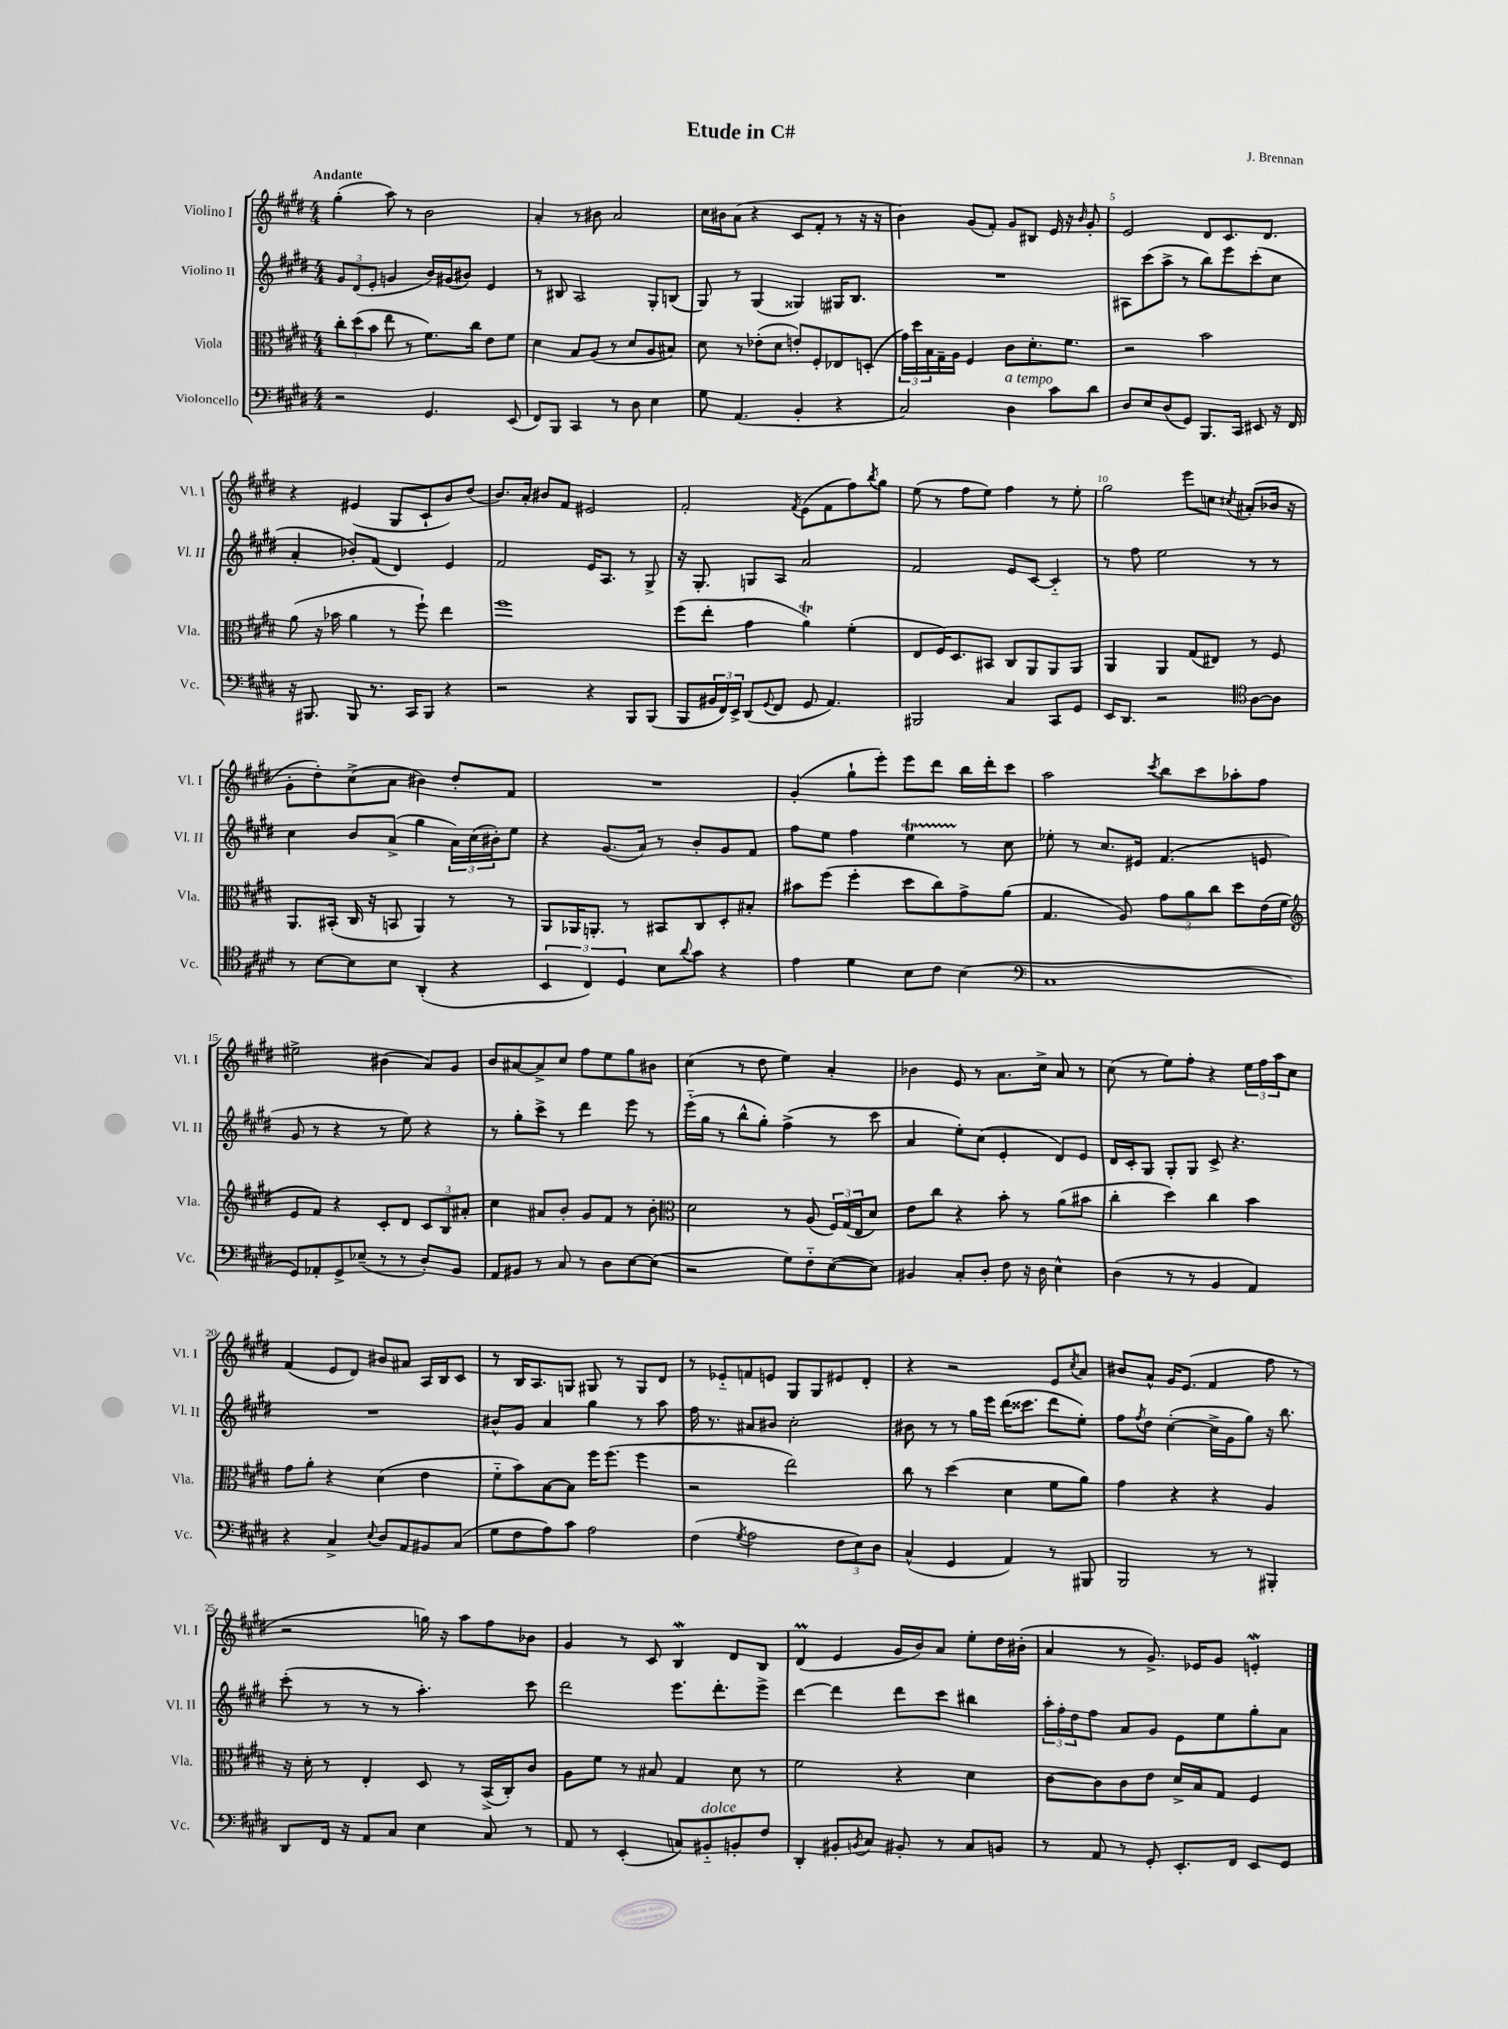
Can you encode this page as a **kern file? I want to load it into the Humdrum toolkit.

**kern	**kern	**kern	**kern
*staff4	*staff3	*staff2	*staff1
*clefF4	*clefC3	*clefG2	*clefG2
*k[f#c#g#d#]	*k[f#c#g#d#]	*k[f#c#g#d#]	*k[f#c#g#d#]
*M4/4	*M4/4	*M4/4	*M4/4
2r	12cc#'\L	12g#/L	(4gg#'\
.	(12dd#\	(12d#/	.
.	12b\J	12e'/J	.
.	8ee\	4g/	8aa\)
.	8r	.	8r
4.GG#/	8.f#\L)	16b/LL)	2b\
.	.	(16g#/J	.
.	.	8b#/J)	.
.	16cc#\Jk	.	.
.	8e\L	4e/	.
(8EE/	8f#\J	.	.
=	=	=	=
8FF#/L)	4d#\	8r	4a'/
8BBB/J	.	8B#/	.
4CC#/	8B/L	2A/	8r
.	(8A/J	.	8b#\
8r	8r	.	2a/
8D#\	8d#/L	.	.
4E\	8A/	8G#'/L	.
.	8B#/J)	(8B/J	.
=	=	=	=
8G#\	8d#\	8G#/)	16cc#\LL
.	.	.	16b#\J
(4.AA/	8r	8r	(8a\J
.	(8e-'\L	(4G#/	4r
.	8d#\J	.	.
4BB'/	8e'/L)	4G##/)	8c#/L
.	8F#'/	.	8f#'/J
4r	8E-/	16G#/LK	8r
.	.	8.B/J	.
.	(8D'/J	.	16r
.	.	.	16r
=	=	=	=
2C#/)	24g#\LL)	1r	4b\)
.	24dd#\	.	.
.	24B\	.	.
.	16G#~\	.	.
.	16A\JJ	.	.
.	4F#/	.	(8g#/L
.	.	.	8f#'/J)
4D#\	8c#\L	.	8g#/L
.	8.d#'\	.	8B#/J
8c#\L	.	.	16e/
.	8.f#\J	.	16r
.	.	.	16qqb/
8d#\J	.	.	8g#'/
=	=	=	=
8D#/L	2r	8A#\L	2e/
8E/	.	(8ccc#\	.
(8D#/	.	8aa^\J	.
8GG#/J)	.	8r	.
8.BBB/L	2b\	8bb\L)	8d#/L
.	.	8eee\	8.c#/
16CC#/Jk	.	.	.
8EE#/	.	(8ccc#'\	.
.	.	.	8.d#/J
16r	.	8cc#\J	.
16FF#/	.	.	.
=	=	=	=
16r	(8a\	4a'/	4r
8.BBB#/	.	.	.
.	16r	.	.
.	16b-\	.	.
8BBB#/	4a\	8b-'/L)	(4e#/
8.r	.	(8f#/J	.
.	8r	4d#/)	8G#/L
16CC#/LK	.	.	.
8BBB#/J	8ff#`\)	.	8c#`/
4r	4ee\	4e/	8b/)
.	.	.	(8dd#/J
=	=	=	=
2r	1ff#	2f#/	8.b/L)
.	.	.	16a'/Jk
.	.	.	8b#/L
.	.	.	8f#/J
4r	.	16e/LK	2e#/
.	.	8.A/J	.
8BBB/L	.	8r	.
(8BBB/J	.	8G#^/	.
=	=	=	=
8BBB/L	(8ff#\L	16r	2f#'/
.	.	8.G#'/	.
24BB#/L	8ee'\J	.	.
24FF#/)	.	.	.
24EE^/JJ	.	.	.
(8DD#/L	4g#\	8G/L	.
8qqGG#/	.	.	.
8FF#/J	.	8A/J	.
.	.	.	8qf#/
8GG#/	4a\)	2a/	(8e\L
4.AA/)	.	.	8f#\
.	(4f#'\	.	8ff#\)
.	.	.	8qbb/
.	.	.	8gg#\J
=	=	=	=
2BBB#/	8E/L	2f#/	(8ee\
.	16F#/K)	.	8r
.	8.D#/	.	.
.	.	.	8ff#\L
.	8BB#/J	.	8ee\J)
4C#/	8C#/L	8e/L	4ff#\
.	8AA/	[8c#/J	.
8CC#/L	8AA/	4c#'~/]	8r
8GG#/J	8AA/J	.	8ee'\
=	=	=	=
16EE/LK	4AA/	8r	2gg#\
8.DD#/J	.	.	.
.	.	8ff#\	.
2r	4AA/	2ee\	.
.	(8G#/L	.	8eee\L
.	8E#/J)	.	8cc\J
*clefC4	*	*	*
.	.	.	8qcc#/
[8A\L	8r	8r	(8a#'/L
8A\]J	8F#/	8r	16b-/Jk
.	.	.	16r
=	=	=	=
8r	8.AA/L	4cc#\	8g#'\L
[8B\L	.	.	8dd#'\)
.	(16BB#'/Jk	.	.
8B\]	16C#/	8b/L	(8cc#^\
.	16r	.	.
8B\J	8BB/	(8a^/J	8a\J
(4AA'/	4AA/)	4gg#\	4b#\)
4r	8r	24a\LL)	8dd#'/L
.	.	(24cc#\	.
.	.	24b#'\J)	.
.	8r	8ee\J	8f#/J
=	=	=	=
6BB/	8AA/L	4r	1r
.	16AA-/K	.	.
6C#/)	.	.	.
.	8.AA'/J	.	.
.	.	(8.g#/L	.
6D#/	.	.	.
.	8r	.	.
.	.	16a/Jk)	.
8B\L	8BB#/L	8r	.
8qqa/	.	.	.
8g#\J	8C#/	8b'/L	.
4r	8D#'/	8g#/	.
.	8B#'/J	8f#/J	.
=	=	=	=
4e\	8b#\L	8ff#\L	(4g#'/
.	(8ff#\J	8ee\J	.
4d#\	4ff#'\	4ff#\	8gg#`\L
.	.	.	8eee'\J)
8B\L	8dd#\L	4ee\	8eee\L
8c#\J	8cc#\)	.	8ddd#\J
(4B\	8g#^\	8r	16bb\LL
.	.	.	16ddd#'\J
.	(8a\J	8cc#\	8ccc#\J
=	=	=	=
*clefF4	*	*	*
1C#	4.G#/	8ee-'\	2aa\
.	.	8r	.
.	.	8.cc#/L	.
.	8A/)	.	.
.	.	16e#/Jk	.
.	.	.	8qccc#/
.	12g#\L	(4.f#/	8bb\L
.	12a\	.	.
.	.	.	8ccc#\
.	12cc#\J	.	.
.	8dd#\L	.	8aa-'\
.	(16e\L	8e/	8ff#\J
.	16f#\JJ	.	.
=	=	=	=
*	*clefG2	*	*
8GG#/L)	8e/L	8g#/	2ee#^\
8AA-'/	8f#/J)	8r	.
8GG#^/	4r	4r	.
(8E-~/J	.	.	.
8r	8c#'/L	8r	(4b#\
8r	8d#/J	8ee\)	.
8D#'/L)	12c#/L	4r	8a/L)
.	12B/	.	.
8BB/J	.	.	8g#/J
.	12a#'/J	.	.
=	=	=	=
8AA/L	4cc#\	8r	8b/L
8BB#/J	.	8gg#'\L	[8a#/
8r	8a#/L	8ccc#^\J	8a#^/]
8C#/	8b'/J	8r	8cc#/J
8r	8g#/L	4ddd#\	8ff#\L
8D#\L	8f#/J	.	8ee\
[8E\	8r	8eee\	8gg#\
(8E\]J	8b'\	8r	8b#\J
=	=	=	=
*	*clefC3	*	*
2r	2d#\	(16eee'~\LL	(4cc#\
.	.	16gg#\JJ	.
.	.	8r	.
.	.	8bb^^\L	8r
.	.	8gg#'\J)	8dd#\
8G#\L)	8r	(4ff#^\	4ee\)
8F#'~\	(8A/	.	.
([8E\	24F#/LL)	8r	4a'/
.	(24G#/	.	.
.	24E/J	.	.
8E\]J)	8d#/J)	8ccc#\	.
=	=	=	=
4BB#/	8e\L	4a/	4b-\
.	8cc#\J	.	.
8C#'/L	4r	8ee'\L)	8e/
8D#'/J	.	(8cc#\J	8r
8F#\	8b'\	4e'/	8.a\L
16r	8r	.	.
16D#\	.	.	16cc#^\Jk
4E^^\	(8a\L	8d#/L)	8a/
.	8b#\J	8e/J	8r
=	=	=	=
(4D#\	4cc#'\	16d#/LL	(8cc#\
.	.	16c#'/J	.
.	.	8G#/J	8r
8r	4dd#\)	8G#'/L	8ee\L)
8r	.	8G#/J	8ff#'\J
4BB/	4cc#\	8c#^/	4r
.	.	4.r	.
4AA/)	4b\	.	24ee\LL
.	.	.	24ff#\
.	.	.	24aa\J
.	.	.	8cc#\J
=	=	=	=
4r	8g#\L	1r	(4f#/
.	8a'\J	.	.
4C#^/	4r	.	8e/L
.	.	.	8d#/J)
8qqE/	.	.	.
8D#/L	(4d#\	.	8b#/L
8AA/	.	.	8a#/J
8BB#/	4e\	.	16A/LL
.	.	.	16B/J
(8C#/J	.	.	8c#/J
=	=	=	=
8G#\L	8f#'~\L	8b#^^/L	8r
8F#\	8b\)	8g#/J	16B/LK
.	.	.	8.A/
8A\)	[8B\	4a/	.
8c#\J	8B\]J	.	8G/J
2A\	16ff#\LK	4gg#\	8G#/
.	(8.ff#\J	.	.
.	.	.	8r
.	4ff#\	8r	8G#/L
.	.	8aa\	8d#/J
=	=	=	=
(4F#\	2r	16ff#\	8r
.	.	8.r	.
.	.	.	8e-'~/L
8qG#/	.	.	.
2A\	.	8a#/L	8f/
.	.	8b#/J	8e/J
.	2ee\)	2cc#'\	8G#/L
.	.	.	8G#/
12F#\L	.	.	8e#/
12E\)	.	.	.
.	.	.	8d#'/J
12D#\J	.	.	.
=	=	=	=
(4C#^^/	8cc#\	8b#\	4r
.	8r	8r	.
4GG#/	(4dd#\	8r	2r
.	.	16gg#\LL	.
.	.	16eee\JJ	.
4AA/)	4d#\	(16ddd#\LK	.
.	.	8.ccc##\J	.
8r	8f#\L	8ddd#\L	8e/L
.	.	.	8qcc#/
8BBB#/	8a\J)	8ee'\J)	8a/J
=	=	=	=
2BBB/	4g#\	8ff#\L	8b#/L
.	.	8qff#/	.
.	.	8dd#\J	8a^^/J
.	4r	([4cc#'\	16g#/LK
.	.	.	(8.e/J
8r	4r	16cc#^\]LL	4f#/
.	.	16g#\J	.
8r	.	8gg#\J)	.
4BBB#'/	4A/	16r	8ff#\
.	.	8.bb\	.
.	.	.	8r
=	=	=	=
8DD#/L	16r	(8ccc#'\	2r
.	16d#'\	.	.
16FF#/Jk	8r	8r	.
16r	.	.	.
8AA/L	4E'/	8r	.
8C#/J	.	8r	.
4E\	8D#/	4.aa'\)	16gg\)
.	.	.	16r
.	8r	.	8aa\L
8C#/	(16BB^/LL	.	8ff#\
.	16C#'/J)	.	.
8r	8c#/J	8ccc#\	8b-\J
=	=	=	=
8AA/	8A\L	2ddd#\	4g#/
8r	8f#\J	.	.
(4EE'/	8r	.	8r
.	8B#/	.	8c#/
8C/L)	4G#/	8.eee\L	4B/
8BB#'~/	.	.	.
.	.	8.ddd#'\	.
8BB'/	8d#\	.	8d#/L
8F#/J	8r	8eee^\J	8B/J
=	=	=	=
4DD#'/	2f#\	[4ddd#\	(4d#/
8BB#'/L	.	4ddd#\]	4e/
8qBB/	.	.	.
8C#/J	.	.	.
8BB#'/	4r	8ddd#\L	16g#/LL
.	.	.	16b/J)
8r	.	8ccc#\J	8a/J
8C#/L	4d#\	4bb#\	8ee'\L
8BB/J	.	.	16dd#\L
.	.	.	(16b#'\JJ
=	=	=	=
8r	[8c#\L	24aa'\LL	4a/
.	.	24ff#'\	.
.	.	24dd#\J	.
8AA/	8c#\]	8ff#\J	.
8r	8c#\	8a/L	8r
8GG#'/	8e\J	8g#/J	8.g#^/)
8.EE'/L	16d#^/LL	8e\L	.
.	16B/J	.	16e-/LK
.	8G#/J	8ee\	8g#/J
16FF#/Jk	.	.	.
8EE/L	4F#/	8gg#'\	4e'/
8GG#/J	.	8a\J	.
==	==	==	==
*-	*-	*-	*-
